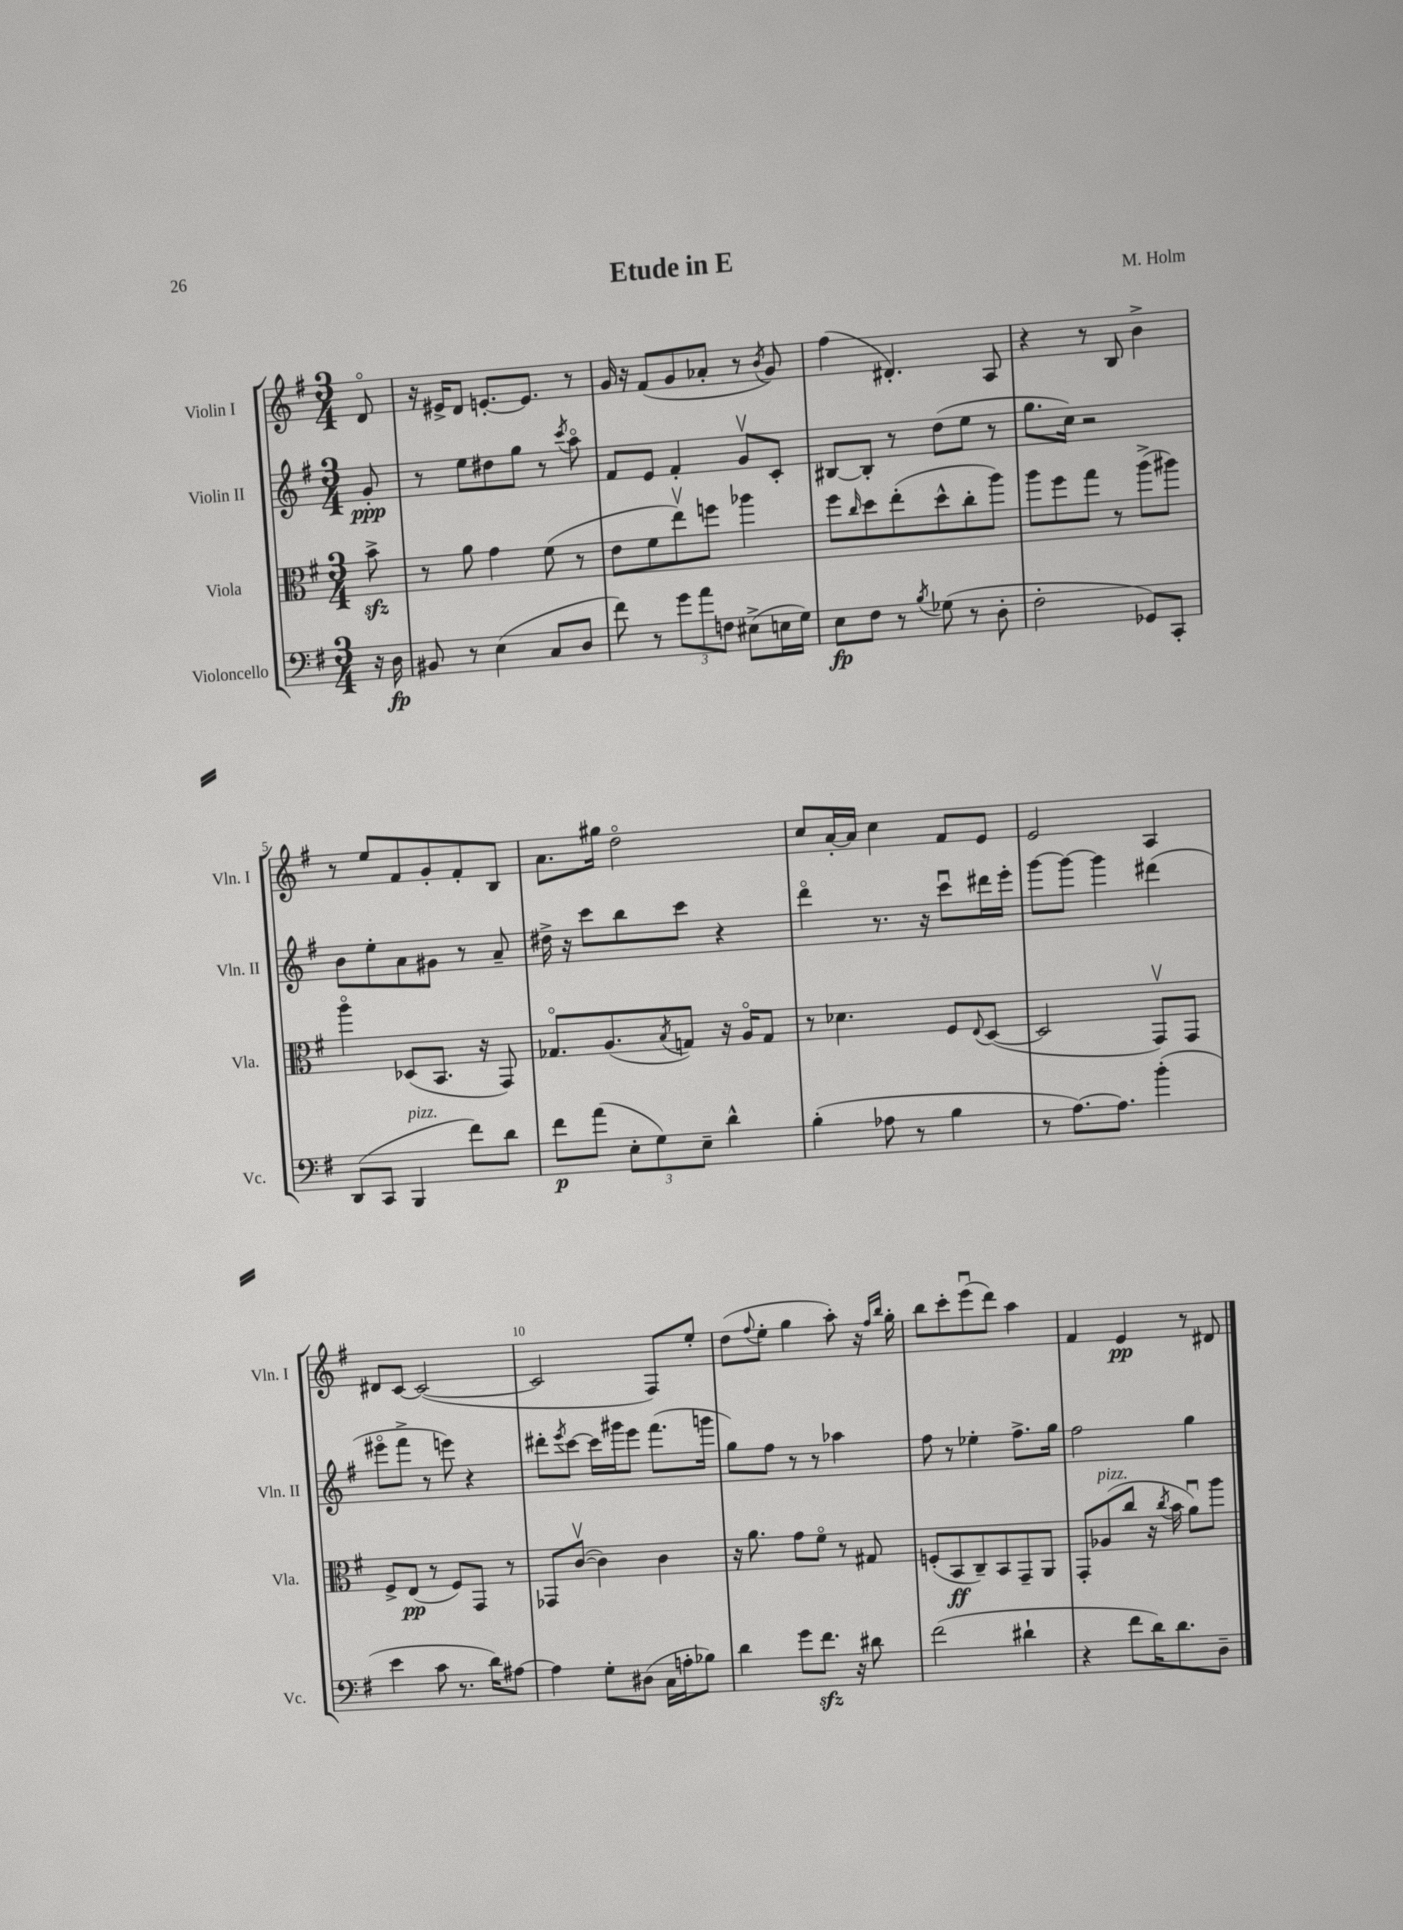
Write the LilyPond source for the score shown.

\header { title = "Etude in E" composer = "M. Holm" }
<<
\new StaffGroup <<
\new Staff = "s0" \with { instrumentName = "Violin I" shortInstrumentName = "Vln. I" } {
    \clef treble \key g \major \numericTimeSignature \time 3/4 \partial 8
    d'8\flageolet |
    r16 eis'16-> d'8 e'8.~-. e'8. r8 |
    g'16 r16 fis'8( g'8 aes'8-. r8 \acciaccatura { b'8 } g'8) |
    fis''4( dis'4.-.) a8 |
    r4 r8 b8 b'4-> |
    r8 e''8 fis'8 g'8-. fis'8-. b8 |
    a'8. gis''16 d''2\flageolet |
    c''8 a'16~-. a'16 c''4 fis'8 e'8 |
    e'2 a4 |
    dis'8 c'8~ c'2~( |
    c'2 fis8) e''8-. |
    d''8( \appoggiatura { fis''8 } e''8-. g''4 a''8-.) r16 \grace { fis''16 b''16 } g''16-. |
    b''8 c'''8-. e'''8\downbow( d'''8) a''4 |
    fis'4 e'4\pp r8 dis'8 \bar "|." |
}
\new Staff = "s1" \with { instrumentName = "Violin II" shortInstrumentName = "Vln. II" } {
    \clef treble \key g \major \numericTimeSignature \time 3/4 \partial 8
    g'8-.\ppp |
    r8 e''8 dis''8 g''8 r8 \acciaccatura { c'''8 } a''8\flageolet |
    fis'8 e'8 fis'4-. g'8\upbow c'8-. |
    bis8~ bis8-. r8 d''8( e''8 r8 |
    g''8. c''16) r2 |
    b'8 e''8-. a'8 gis'8 r8 a'8-- |
    dis''16-> r16 c'''8 b''8 c'''8 r4 |
    d'''4\flageolet r8. r16 c'''8\downbow dis'''16 e'''16-. |
    g'''8~ g'''8~ g'''4 dis'''4( |
    eis'''8\flageolet fis'''8-> r8 e'''8) r4 |
    dis'''8-. \acciaccatura { e'''8 } c'''8~ c'''16 gis'''16 e'''8 fis'''8.( g'''16 |
    g''8) fis''8 r8 r8 aes''4 |
    fis''8 r8 ees''4-. fis''8.-> g''16 |
    fis''2 g''4 \bar "|." |
}
\new Staff = "s2" \with { instrumentName = "Viola" shortInstrumentName = "Vla." } {
    \clef alto \key g \major \numericTimeSignature \time 3/4 \partial 8
    b'8->\sfz |
    r8 a'8 g'4 fis'8( r8 |
    e'8 fis'8 e''8\upbow) f''8 aes''4 |
    fis''8 \grace { c''16 } d''8 e''8-.( d''8-^ c''8-. a''8) |
    a''8 fis''8 g''8 r8 a''8->( ais''8) |
    a''4\flageolet des8( b,8. r16 g,8) |
    ges8.\flageolet a8.( \acciaccatura { b8 } g8) r16 a16\flageolet g8 |
    r8 des'4. fis8 \appoggiatura { e8 } d8~( |
    d2 g,8\upbow) g,8 |
    fis8-> e8\pp( r8 fis8) g,8 r8 |
    ges,8 c'8~\upbow( c'4) c'4 |
    r16 a'8. g'8 fis'8\flageolet r8 gis8 |
    f8-.( b,8\ff c8--) b,8 g,8-- a,8 |
    g,8-. aes8^\markup { \italic "pizz." }( c''8 r16 \acciaccatura { c''8 } b'16 a'8\downbow) a''8 \bar "|." |
}
\new Staff = "s3" \with { instrumentName = "Violoncello" shortInstrumentName = "Vc." } {
    \clef bass \key g \major \numericTimeSignature \time 3/4 \partial 8
    r16 d16\fp |
    bis,8 r8 e4( c8 d8 |
    fis'8) r8 \tuplet 3/2 { g'8 a'8 f8 } eis8->( e16 g16) |
    e8\fp fis8 r8 \acciaccatura { b8 } ges8( r8 d8-. |
    fis2-. ges,8) c,8-. |
    d,8( c,8 b,,4^\markup { \italic "pizz." } fis'8) d'8 |
    fis'8\p a'8( \tuplet 3/2 { e8-. g8) e8-- } d'4-^ |
    b4-.( aes8 r8 b4 |
    r8 a8.~) a8. b'4-.( |
    e'4 c'8 r8. d'16) ais8~ |
    ais4 g8-. dis8( c16 a16-. bes8) |
    d'4 g'8 fis'8.\sfz r16 dis'8 |
    fis'2( dis'4-! |
    r4 fis'8 d'16) d'8. d8-- \bar "|." |
}
>>
>>
\layout { \context { \Score \override BarNumber.break-visibility = ##(#f #t #t) barNumberVisibility = #(every-nth-bar-number-visible 5) } }
